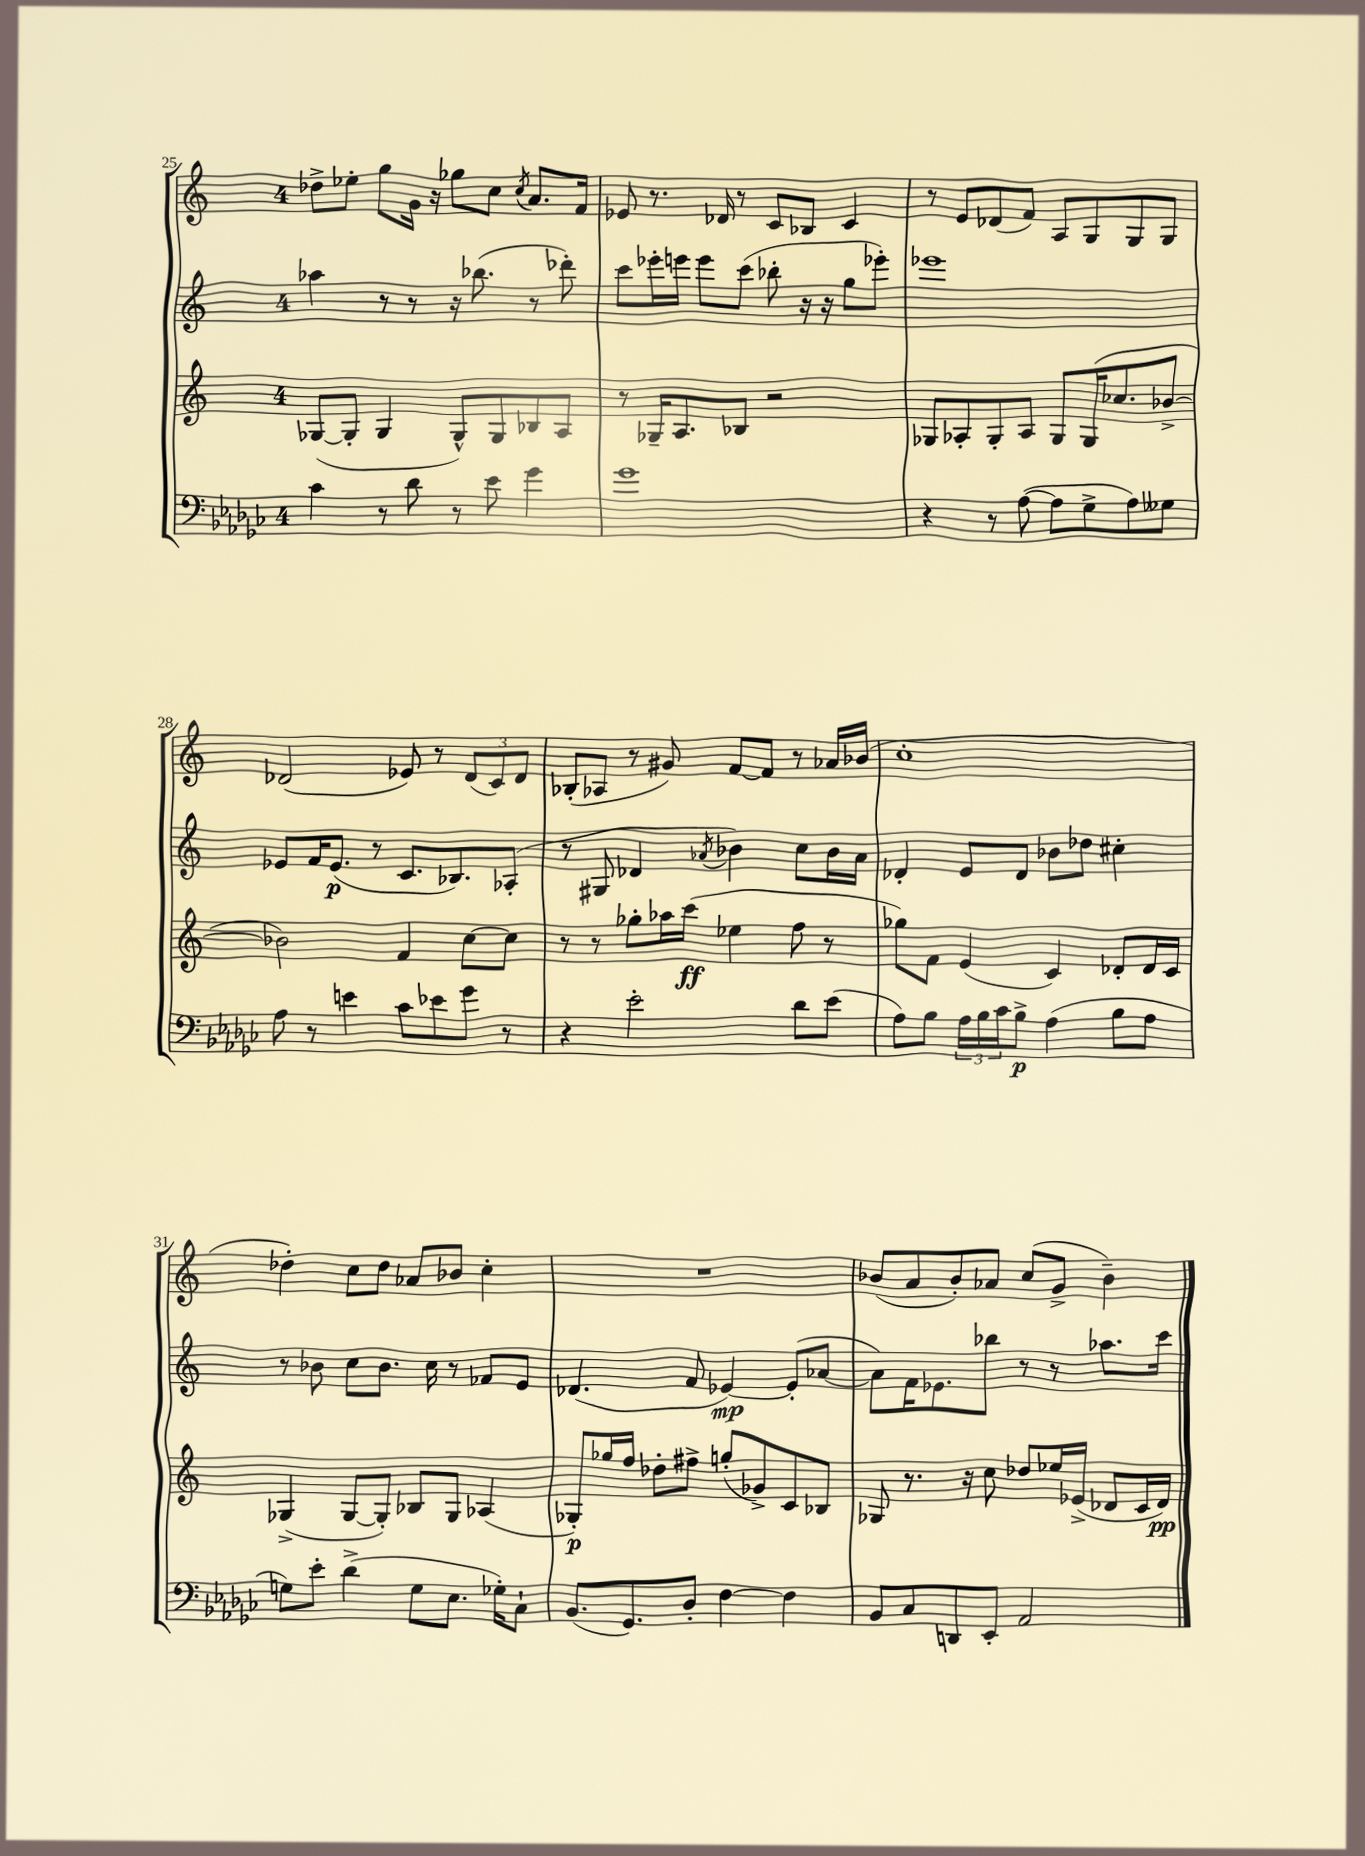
<<
\new StaffGroup <<
\new Staff = "s0" {
    \clef treble \key c \major \once \override Staff.TimeSignature.style = #'single-digit \time 4/4
    des''8-> ees''8-. g''8 g'16 r16 ges''8 c''8 \acciaccatura { c''8 } a'8. f'16 |
    ees'8 r8. des'16 r8 c'8 bes8 c'4 |
    r8 e'8 des'8( f'8) a8 g8 g8 g8 |
    des'2( ees'8) r8 \tuplet 3/2 { des'8( c'8) des'8 } |
    bes8-.( aes8 r8 gis'8) f'8~ f'8 r8 aes'16 bes'16( |
    c''1-. |
    des''4-.) c''8 des''8 aes'8 bes'8 c''4-. |
    R1 |
    bes'8( a'8 bes'8-.) aes'8 c''8( g'8-> bes'4--) \bar "|." |
}
\new Staff = "s1" {
    \clef treble \key c \major \once \override Staff.TimeSignature.style = #'single-digit \time 4/4
    aes''4 r8 r8 r16 bes''8.( r8 des'''8-.) |
    c'''8 ees'''16-. e'''16 e'''8 c'''8( bes''8-. r16 r16 g''8 ees'''8-.) |
    ees'''1 |
    ees'8 f'16 ees'8.\p( r8 c'8. bes8.) aes8-.( |
    r8 gis8 des'4 \acciaccatura { aes'8 } bes'4) c''8 bes'16 aes'16 |
    des'4-. e'8 des'8 bes'8 des''8 cis''4-. |
    r8 bes'8 c''8 bes'8. c''16 r8 fes'8 e'8 |
    des'4.( f'8 ees'4~\mp) ees'8-.( aes'8~ |
    aes'8) f'16 ees'8. bes''8 r8 r8 aes''8. c'''16 \bar "|." |
}
\new Staff = "s2" {
    \clef treble \key c \major \once \override Staff.TimeSignature.style = #'single-digit \time 4/4
    ges8~( ges8-. ges4 ges8-^) ges8 bes8 a8 |
    r8 ges16-- a8. bes8 r2 |
    ges8 aes8-. ges8-. aes8 ges8 ges16( ces''8. bes'8~-> |
    bes'2) f'4 c''8~ c''8 |
    r8 r8 ges''8-. aes''16 c'''16\ff( ees''4 f''8 r8 |
    ges''8) f'8 e'4( c'4) des'8-. des'16 c'16 |
    ges4->( ges8~ ges8-.) bes8 ges8 aes4( |
    ges8-.\p) ges''16 f''16 des''8-. fis''8-> g''8-.( ges'8->) c'8 bes8 |
    ges8 r8. r16 c''8 des''8 ees''16 ees'16->( des'8 c'16 des'16\pp) \bar "|." |
}
\new Staff = "s3" {
    \clef bass \key ges \major \once \override Staff.TimeSignature.style = #'single-digit \time 4/4
    ces'4 r8 des'8 r8 ees'8 ges'4 |
    ges'1 |
    r4 r8 aes8~( aes8 ges8-> aes8) geses8 |
    aes8 r8 e'4 ces'8 ees'8 ges'8 r8 |
    r4 ees'2-. des'8 ees'8( |
    aes8) bes8 \tuplet 3/2 { aes16 bes16 ces'16 } bes8->\p aes4( bes8 aes8 |
    g8) ees'8-. des'4->( g8 ees8. ges16-.) ces8-! |
    bes,8.( ges,8.) des8-. f4~ f4 |
    bes,8 ces8 d,8 ees,8-. aes,2 \bar "|." |
}
>>
>>
\layout { \context { \Score currentBarNumber = #25 } }
